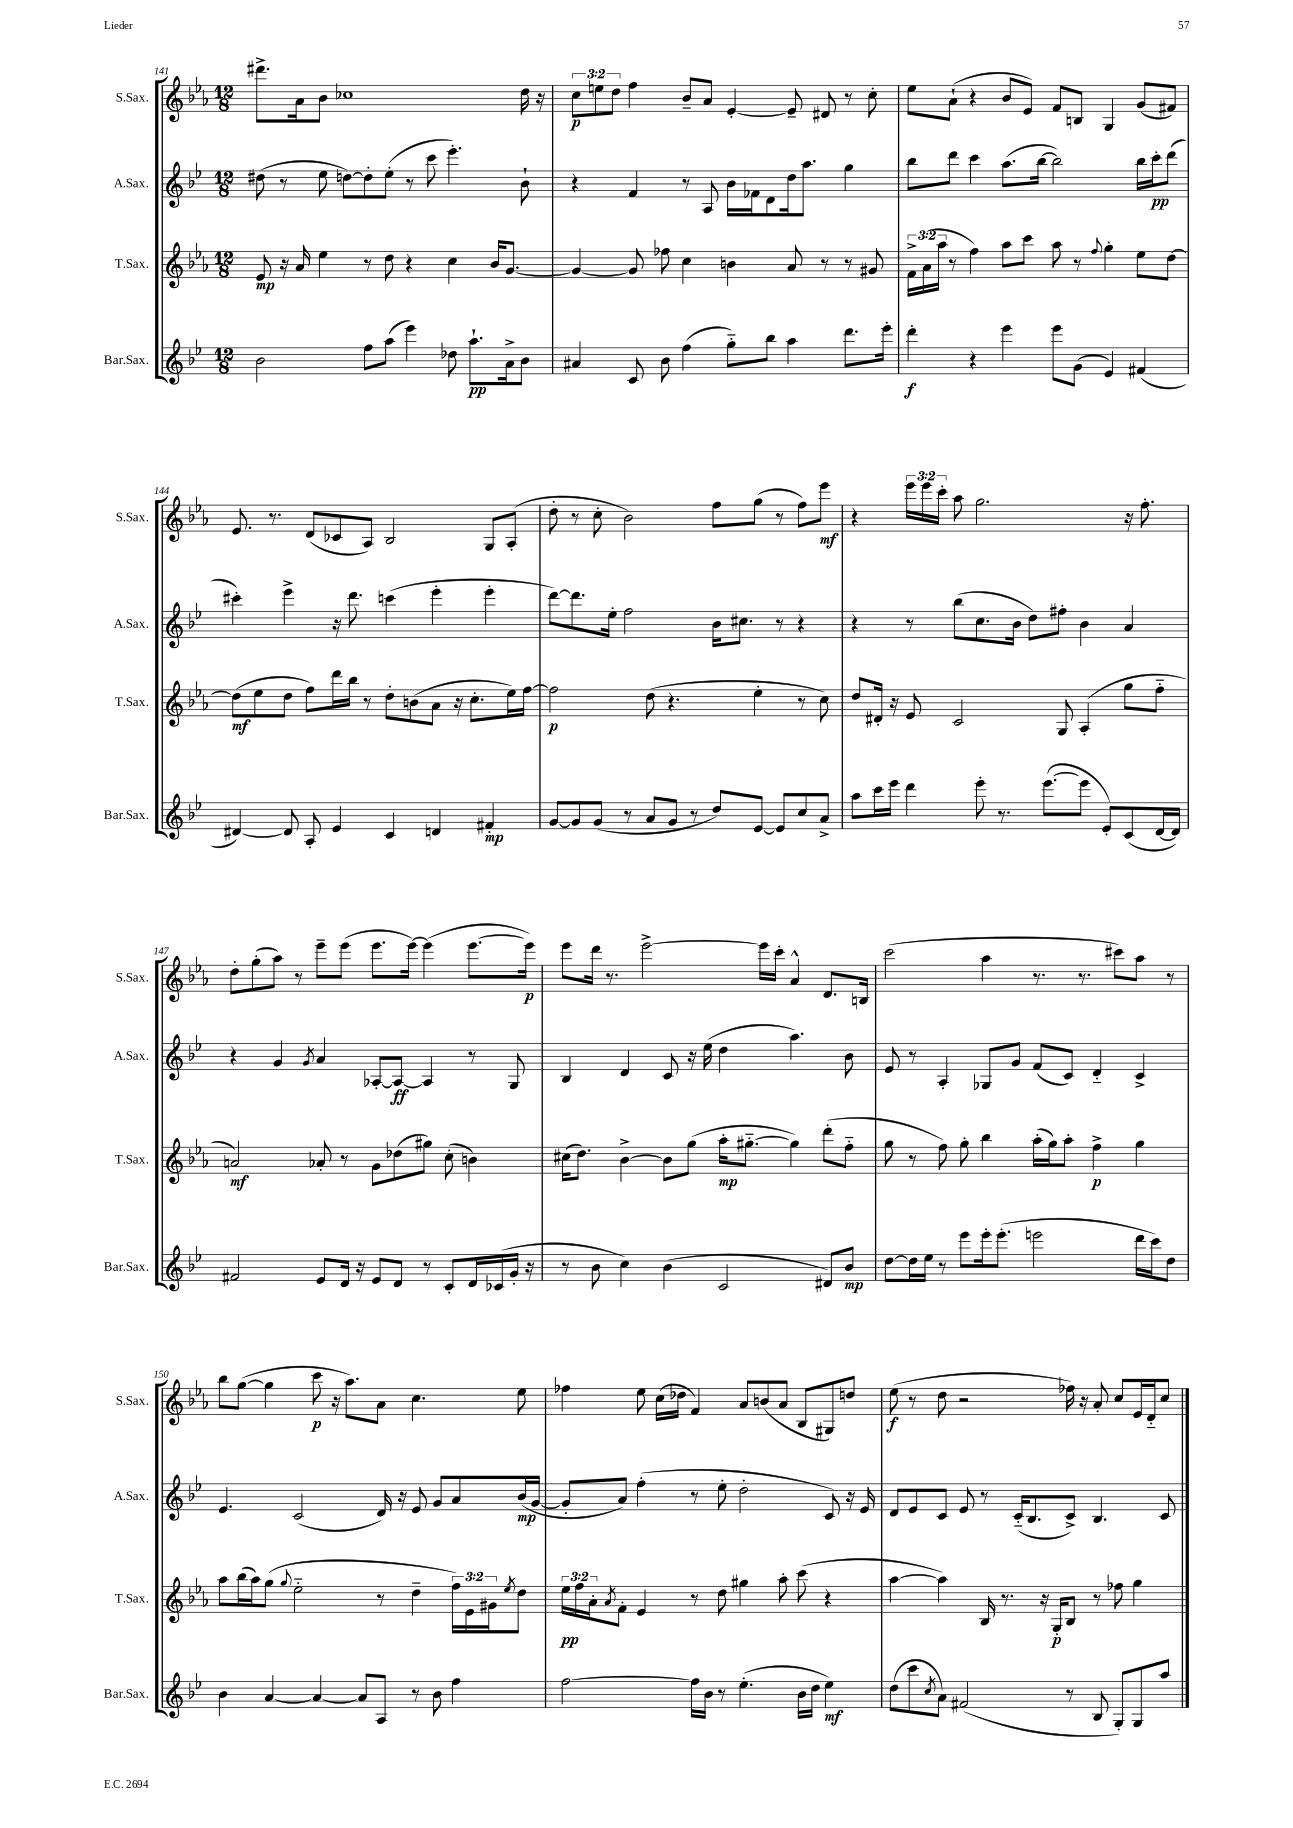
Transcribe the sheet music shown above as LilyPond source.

<<
\new StaffGroup <<
\new Staff = "s0" \with { instrumentName = "S.Sax." shortInstrumentName = "S.Sax." } {
    \clef treble \key ees \major \numericTimeSignature \time 12/8 \override Staff.TupletNumber.text = #tuplet-number::calc-fraction-text
    dis'''8.-> aes'16 bes'8 ces''1 d''16 r16 |
    \tuplet 3/2 { c''8\p e''8 d''8 } f''4 bes'8-- aes'8 ees'4~-. ees'8-- dis'8 r8 c''8-. |
    ees''8 aes'8-!( r4 bes'8 ees'8) f'8 b8 g4 g'8( fis'8) |
    ees'8. r8. d'8( ces'8 aes8) bes2 g8 aes8-.( |
    d''8-. r8 c''8-. bes'2) f''8 g''8( r8 f''8) ees'''8\mf |
    r4 \tuplet 3/2 { ees'''16 ees'''16 c'''16-. } aes''8 g''2. r16 f''8.-. |
    d''8-. g''8-.( aes''8) r8 ees'''8-- ees'''8( ees'''8. ees'''16~) ees'''4( ees'''8.~ ees'''16\p) |
    ees'''8 d'''16 r8. ees'''2~-> ees'''16 c'''16-. aes'4-^ d'8. b16 |
    c'''2( aes''4 r8. r8. cis'''8) aes''8 r8 |
    bes''8 g''8~( g''4 c'''8\p r16 aes''8.) aes'8 c''4. ees''8 |
    fes''4 ees''8 c''16( des''16 f'4) aes'8 b'8( aes'8 bes8 gis8) d''8 |
    ees''8\f( r8 d''8 r2 fes''16) r16 aes'8-. c''8 ees'16 d'16-_ c''8 \bar "|." |
}
\new Staff = "s1" \with { instrumentName = "A.Sax." shortInstrumentName = "A.Sax." } {
    \clef treble \key bes \major \numericTimeSignature \time 12/8
    dis''8( r8 ees''8 d''8~) d''8-. ees''8-.( r8 c'''8 ees'''4.-.) bes'8-! |
    r4 f'4 r8 a8 bes'16 fes'16 d'8 d''16 a''8. g''4 |
    bes''8 d'''8 c'''4 a''8.( bes''16~ bes''2) bes''16 c'''16-.\pp d'''8( |
    cis'''4-.) ees'''4-> r16 d'''8. c'''4( ees'''4-. ees'''4-. |
    d'''8~) d'''8. ees''16-. f''2 bes'16 cis''8. r8 r4 |
    r4 r8 bes''8( c''8. bes'16 d''8) fis''8-. bes'4 a'4 |
    r4 g'4 \acciaccatura { g'8 } a'4 aes8~-. aes8~\ff aes4 r8 g8 |
    bes4 d'4 c'8 r16 ees''16( d''4 a''4.) bes'8 |
    ees'8 r8 a4-. ges8 g'8 f'8( c'8) d'4-_ c'4-> |
    ees'4. c'2( d'16) r16 ees'8 g'8 a'8 bes'16\mp( g'16~ |
    g'8-. a'8) f''4-.( r8 ees''8-. d''2-. c'8) r16 ees'16 |
    d'8 ees'8 c'8 ees'8 r8 c'16-_( bes8. c'8->) bes4. c'8 \bar "|." |
}
\new Staff = "s2" \with { instrumentName = "T.Sax." shortInstrumentName = "T.Sax." } {
    \clef treble \key ees \major \numericTimeSignature \time 12/8 \override Staff.TupletNumber.text = #tuplet-number::calc-fraction-text
    ees'8\mp r16 aes'16 ees''4 r8 d''8 r4 c''4 bes'16 g'8.~ |
    g'4~ g'8 fes''8 c''4 b'4 aes'8 r8 r8 gis'8 |
    \tuplet 3/2 { f'16-> aes'16( aes''16 } r8 f''4) aes''8 c'''8 aes''8 r8 \appoggiatura { f''8 } g''4-. ees''8 d''8~ |
    d''8\mf( ees''8 d''8 f''8) d'''16 bes''16 r8 d''8-. b'8( aes'8 r16 c''8.-. ees''16) f''16~ |
    f''2\p d''8( r4. ees''4-. r8 c''8) |
    d''8 dis'16-. r16 ees'8 c'2 g8 aes4-.( g''8 f''8-_ |
    a'2\mf) aes'8-. r8 g'8 des''8( gis''8) c''8-.( b'4) |
    cis''16( d''8.) bes'4~-> bes'8 g''8( aes''16-.\mp gis''8.~-_ gis''4) d'''8-.( f''8-_ |
    g''8 r8 f''8) g''8-. bes''4 aes''16-.( g''16) aes''8-. f''4->\p g''4 |
    aes''8 bes''16( aes''16) g''8( \appoggiatura { g''8 } ees''2-_ r8 d''4-- \tuplet 3/2 { f''16) ees'16 gis'16 } \acciaccatura { ees''8 } d''8 |
    \tuplet 3/2 { ees''16\pp f''16 aes'16-. } \acciaccatura { aes'8 } f'8-. ees'4 r8 d''8 gis''4 aes''8-. c'''8( r4 |
    aes''4~ aes''4) bes16 r8. r16 g16-.\p bes8 r8 fes''8 g''4 \bar "|." |
}
\new Staff = "s3" \with { instrumentName = "Bar.Sax." shortInstrumentName = "Bar.Sax." } {
    \clef treble \key bes \major \numericTimeSignature \time 12/8
    bes'2 f''8 a''8( ees'''4) des''8 a''8.-!\pp a'16-> bes'8 |
    ais'4 c'8 bes'8 f''4( g''8-_) bes''8 a''4 d'''8. ees'''16-. |
    d'''4-.\f r4 ees'''4 ees'''8 g'8( ees'4) fis'4( |
    dis'4~) dis'8 a8-. ees'4 c'4 d'4 fis'4-.\mp |
    g'8~ g'8 g'8( r8 a'8 g'8 r8 d''8) ees'8~ ees'8 c''8 a'8-> |
    a''8 c'''16 ees'''16 d'''4 ees'''8-. r8. ees'''8.~( ees'''8 ees'8-.) c'8( d'16~ d'16) |
    fis'2 ees'8 d'16 r16 ees'8 d'8 r8 c'8-. d'16 ces'16( g'16-. r16 |
    r8 bes'8 c''4) bes'4( c'2 dis'8) bes'8\mp |
    d''8~ d''16 ees''16 r8 ees'''8 ees'''16-. ees'''8.-.( e'''2 d'''16 c'''16) d''8 |
    bes'4 a'4~ a'4~ a'8 a8 r8 bes'8 f''4 |
    f''2~ f''16 bes'16 r8 ees''4.-.( bes'16 d''16 ees''4\mf) |
    d''8( c'''8 \acciaccatura { c''8 } a'8) fis'2( r8 bes8 g8-.) g8 a''8 \bar "|." |
}
>>
>>
\layout { \context { \Score currentBarNumber = #141 } }
